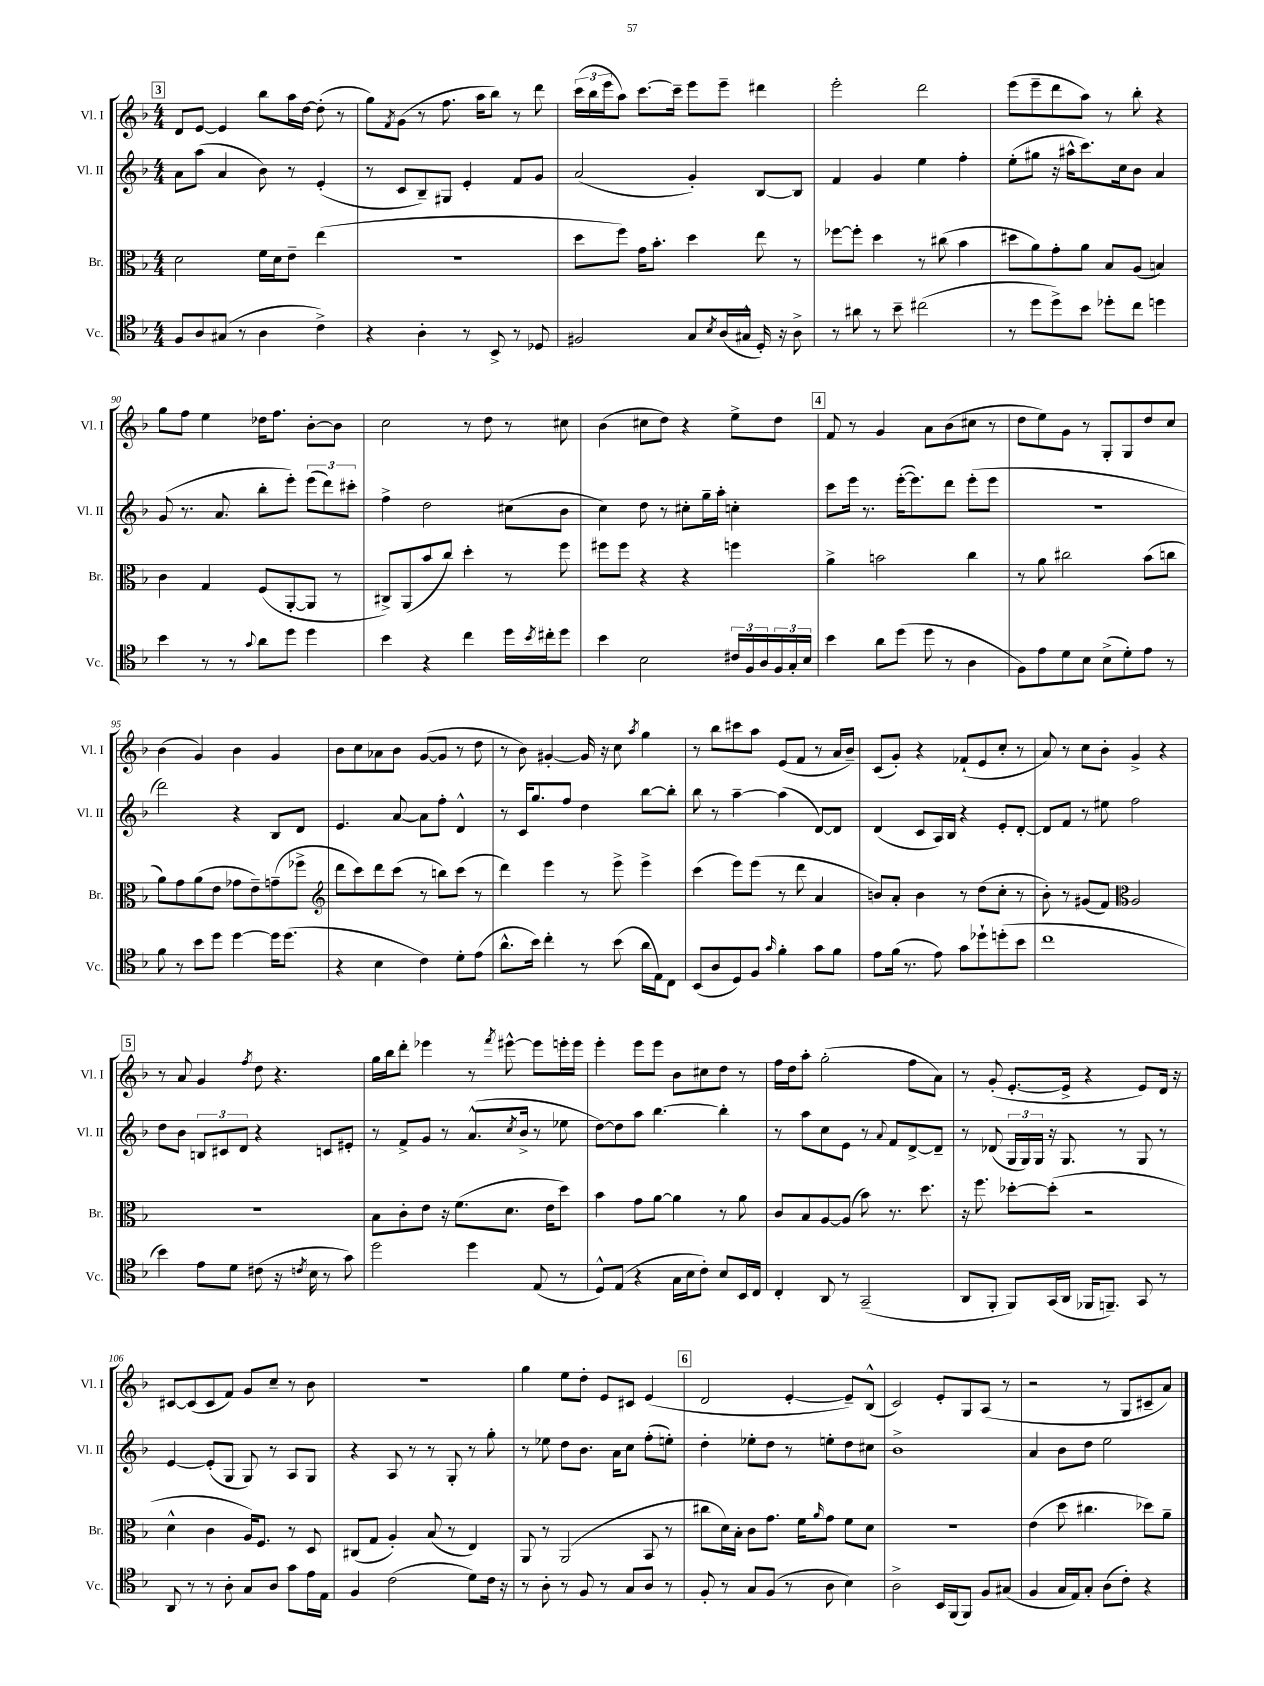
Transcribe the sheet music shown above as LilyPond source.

<<
\new StaffGroup <<
\new Staff = "s0" \with { instrumentName = "Vl. I" shortInstrumentName = "Vl. I" } {
    \clef treble \key f \major \numericTimeSignature \time 4/4
    \mark \markup { \box "3" } d'8 e'8~ e'4 bes''8 a''16 d''16~ d''8-.( r8 |
    g''8) \acciaccatura { f'8 } g'8( r8 f''8. a''16 bes''8) r8 d'''8 |
    \tuplet 3/2 { c'''16( bes''16 e'''16 } a''8) c'''8.~ c'''16-- e'''8 e'''8-- dis'''4 |
    e'''2-. d'''2 |
    e'''8( e'''8-- d'''8 a''8) r8 bes''8-. r4 |
    g''8 f''8 e''4 des''16 f''8. bes'8~-. bes'8 |
    c''2 r8 d''8 r8 cis''8 |
    bes'4( cis''8 d''8) r4 e''8-> d''8 |
    \mark \markup { \box "4" } f'8 r8 g'4 a'8 bes'8( cis''8 r8 |
    d''8 e''8) g'8 r8 g8-. g8 d''8 c''8 |
    bes'4( g'4) bes'4 g'4 |
    bes'8 c''8 aes'8 bes'8 g'8~( g'8 r8 d''8 |
    r8 bes'8) gis'4~-. gis'16 r16 c''8 \acciaccatura { a''8 } g''4 |
    r8 bes''8 cis'''8 a''8 e'8( f'8 r8 a'16 bes'16--) |
    c'8( g'8-.) r4 fes'8-!( e'8 c''8-. r8 |
    a'8) r8 c''8 bes'8-. g'4-> r4 |
    \mark \markup { \box "5" } r8 a'8 g'4 \acciaccatura { f''8 } d''8 r4. |
    g''16 bes''16 d'''8-. ees'''4 r8 \acciaccatura { f'''8 } eis'''8~-^ eis'''8 e'''16-. e'''16 |
    e'''4-. e'''8 e'''8 bes'8 cis''8 d''8 r8 |
    f''16 d''16 a''8-. g''2-.( f''8 a'8) |
    r8 g'8-.( e'8.~-. e'16-> r4 e'8) d'16 r16 |
    cis'8~ cis'8( cis'8 f'8) g'8 c''8-- r8 bes'8 |
    r1 |
    g''4 e''8 d''8-. e'8 cis'8 e'4( |
    \mark \markup { \box "6" } d'2 e'4~-. e'8--) bes8-^( |
    c'2) e'8-. g8 a8( r8 |
    r2 r8 g8 cis'8-- a'8) \bar "|." |
}
\new Staff = "s1" \with { instrumentName = "Vl. II" shortInstrumentName = "Vl. II" } {
    \clef treble \key f \major \numericTimeSignature \time 4/4
    \mark \markup { \box "3" } a'8 a''8( a'4 bes'8) r8 e'4-.( |
    r8 c'8 bes8--) gis8 e'4-. f'8 g'8 |
    a'2( g'4-.) bes8~ bes8 |
    f'4 g'4 e''4 f''4-. |
    e''8-.( gis''8 r16 ais''16-^ c'''8.) c''16 bes'8 a'4 |
    g'8( r8. a'8. bes''8-. e'''8-.) \tuplet 3/2 { e'''8( d'''8) cis'''8-. } |
    f''4-> d''2 cis''8( bes'8 |
    c''4) d''8 r8 cis''8-. g''16-- a''16-. c''4-. |
    \mark \markup { \box "4" } c'''8 e'''16 r8. e'''16~-.( e'''8.) d'''8 e'''8-.( e'''8 |
    r1 |
    d'''2) r4 bes8 d'8 |
    e'4. a'8~ a'8 f''8-. d'4-^ |
    r8 c'16 g''8. f''8 d''4 bes''8~ bes''8-. |
    bes''8 r8 a''4~-- a''4( d'8~) d'8 |
    d'4( c'8 a16) bes16 r4 e'8-. d'8~-. |
    d'8 f'8 r8 eis''8 f''2 |
    \mark \markup { \box "5" } d''8 bes'8 \tuplet 3/2 { b8 cis'8 d'8 } r4 c'8 eis'8-. |
    r8 f'8-> g'8 r8 a'8.-^( \acciaccatura { c''8 } bes'16-> r8 ees''8 |
    d''8~) d''8 a''8 bes''4.~ bes''4-. |
    r8 a''8 c''8 e'8 r8 \appoggiatura { a'8 } f'8 d'8~-> d'8-- |
    r8 des'8( \tuplet 3/2 { g16 g16) g16 } r16 g8. r8 g8 r8 |
    e'4~ e'8-.( g8 g8) r8 a8 g8 |
    r4 a8 r8 r8 g8-. r8 g''8-. |
    r8 ees''8 d''8 bes'8. a'16 c''8 f''8-.( e''8-.) |
    \mark \markup { \box "6" } d''4-. ees''8-. d''8 r8 e''8-. d''8 cis''8 |
    bes'1-> |
    a'4 bes'8 d''8 e''2 \bar "|." |
}
\new Staff = "s2" \with { instrumentName = "Br." shortInstrumentName = "Br." } {
    \clef alto \key f \major \numericTimeSignature \time 4/4
    \mark \markup { \box "3" } d'2 f'16 d'16 e'8-- e''4( |
    R1 |
    d''8 f''8) g'16 bes'8.-. d''4 e''8 r8 |
    fes''8~ fes''8-. d''4 r8 cis''8( bes'4 |
    dis''8 a'8) g'8-. a'8 bes8 a8( b4) |
    c'4 g4 f8( a,8~-. a,8 r8 |
    cis8->) a,8( bes'8 c''8) d''4-. r8 f''8 |
    fis''8 fis''8 r4 r4 f''4 |
    \mark \markup { \box "4" } a'4-> b'2 c''4 |
    r8 a'8 cis''2 bes'8( c''8 |
    a'8) g'8 a'8( e'8 ges'8 e'8--) g'8--( fes''8-> |
    \clef treble d'''8 c'''8) d'''8 c'''8( r8 b''8) c'''8( r8 |
    d'''4) e'''4 r8 e'''8-> e'''4-> |
    c'''4( e'''8) e'''8( r8 d'''8 a'4 |
    b'8) a'8-. b'4 r8 d''8( c''8-. r8 |
    bes'8-.) r8 gis'8( f'8) \clef alto a2 |
    \mark \markup { \box "5" } R1 |
    bes8 c'8-. e'8 r16 f'8.( d'8. e'16 d''8) |
    bes'4 g'8 a'8~ a'4 r8 a'8 |
    c'8 bes8 a8~ a8( bes'8) r8. d''8. |
    r16 f''8. des''8~-. des''8-.( r2 |
    d'4-^ c'4 a16) f8. r8 d8 |
    cis8( g8 a4-.) bes8( r8 e4) |
    a,8 r8 a,2( bes,8 r8 |
    \mark \markup { \box "6" } cis''8 d'16) bes16-. c'8 g'8. f'16 \grace { a'16 } g'8 f'8 d'8 |
    r1 |
    e'4( d''8 cis''4. des''8) a'8-- \bar "|." |
}
\new Staff = "s3" \with { instrumentName = "Vc." shortInstrumentName = "Vc." } {
    \clef tenor \key f \major \numericTimeSignature \time 4/4
    \mark \markup { \box "3" } f8 a8 gis8( r8 a4 c'4->) |
    r4 a4-. r8 bes,8-> r8 des8 |
    fis2 g8 \acciaccatura { bes8 } a16( gis16-^ d16-.) r16 a8-> |
    r8 ais'8 r8 bes'8-- cis''2( |
    r8 d''8 d''8->) bes'8 des''8-. c''8 d''4 |
    bes'4 r8 r8 \appoggiatura { g'8 } a'8 d''8 d''4 |
    bes'4 r4 c''4 d''16 \acciaccatura { bes'8 } cis''16-. d''8 |
    bes'4 bes2 \tuplet 3/2 { cis'16 f16 a16 } \tuplet 3/2 { f16 g16-. bes16 } |
    \mark \markup { \box "4" } bes'4 a'8 d''8( d''8 r8 a4 |
    f8) e'8 d'8 bes8 bes8->( d'8-.) e'8 r8 |
    f'8 r8 bes'8 d''8 d''4~ d''16 d''8.( |
    r4 bes4 c'4) d'8-. e'8( |
    a'8.-^ bes'16) c''4-. r8 bes'8( a'16 e16) c8 |
    bes,8( a8 d8) f8 \grace { g'16 } f'4-. g'8 f'8 |
    e'8 f'16( r8. e'8) g'8 des''8-! d''8-.( bes'8 |
    c''1 |
    \mark \markup { \box "5" } bes'4) e'8 d'8 cis'8( r16 \acciaccatura { c'8 } bes16 r8 g'8) |
    d''2 d''4 e8( r8 |
    d8-^) e8( r4 g16 bes16 c'8-.) bes8 bes,16 c16 |
    c4-. a,8 r8 g,2--( |
    a,8 f,8-. f,8) g,16( a,16 fes,16 f,8.--) g,8 r8 |
    a,8 r8 r8 a8-. g8 a8 g'8 e'16 e16 |
    f4 c'2( d'8) c'16 r16 |
    r8 a8-. r8 f8 r8 g8 a8 r8 |
    \mark \markup { \box "6" } f8-. r8 g8 f8( r8 a8 bes4) |
    a2-> bes,16 f,16( f,8) f8 gis8( |
    f4 g16 e16) g8-. a8( c'8-.) r4 \bar "|." |
}
>>
>>
\layout { \context { \Score currentBarNumber = #85 } }
